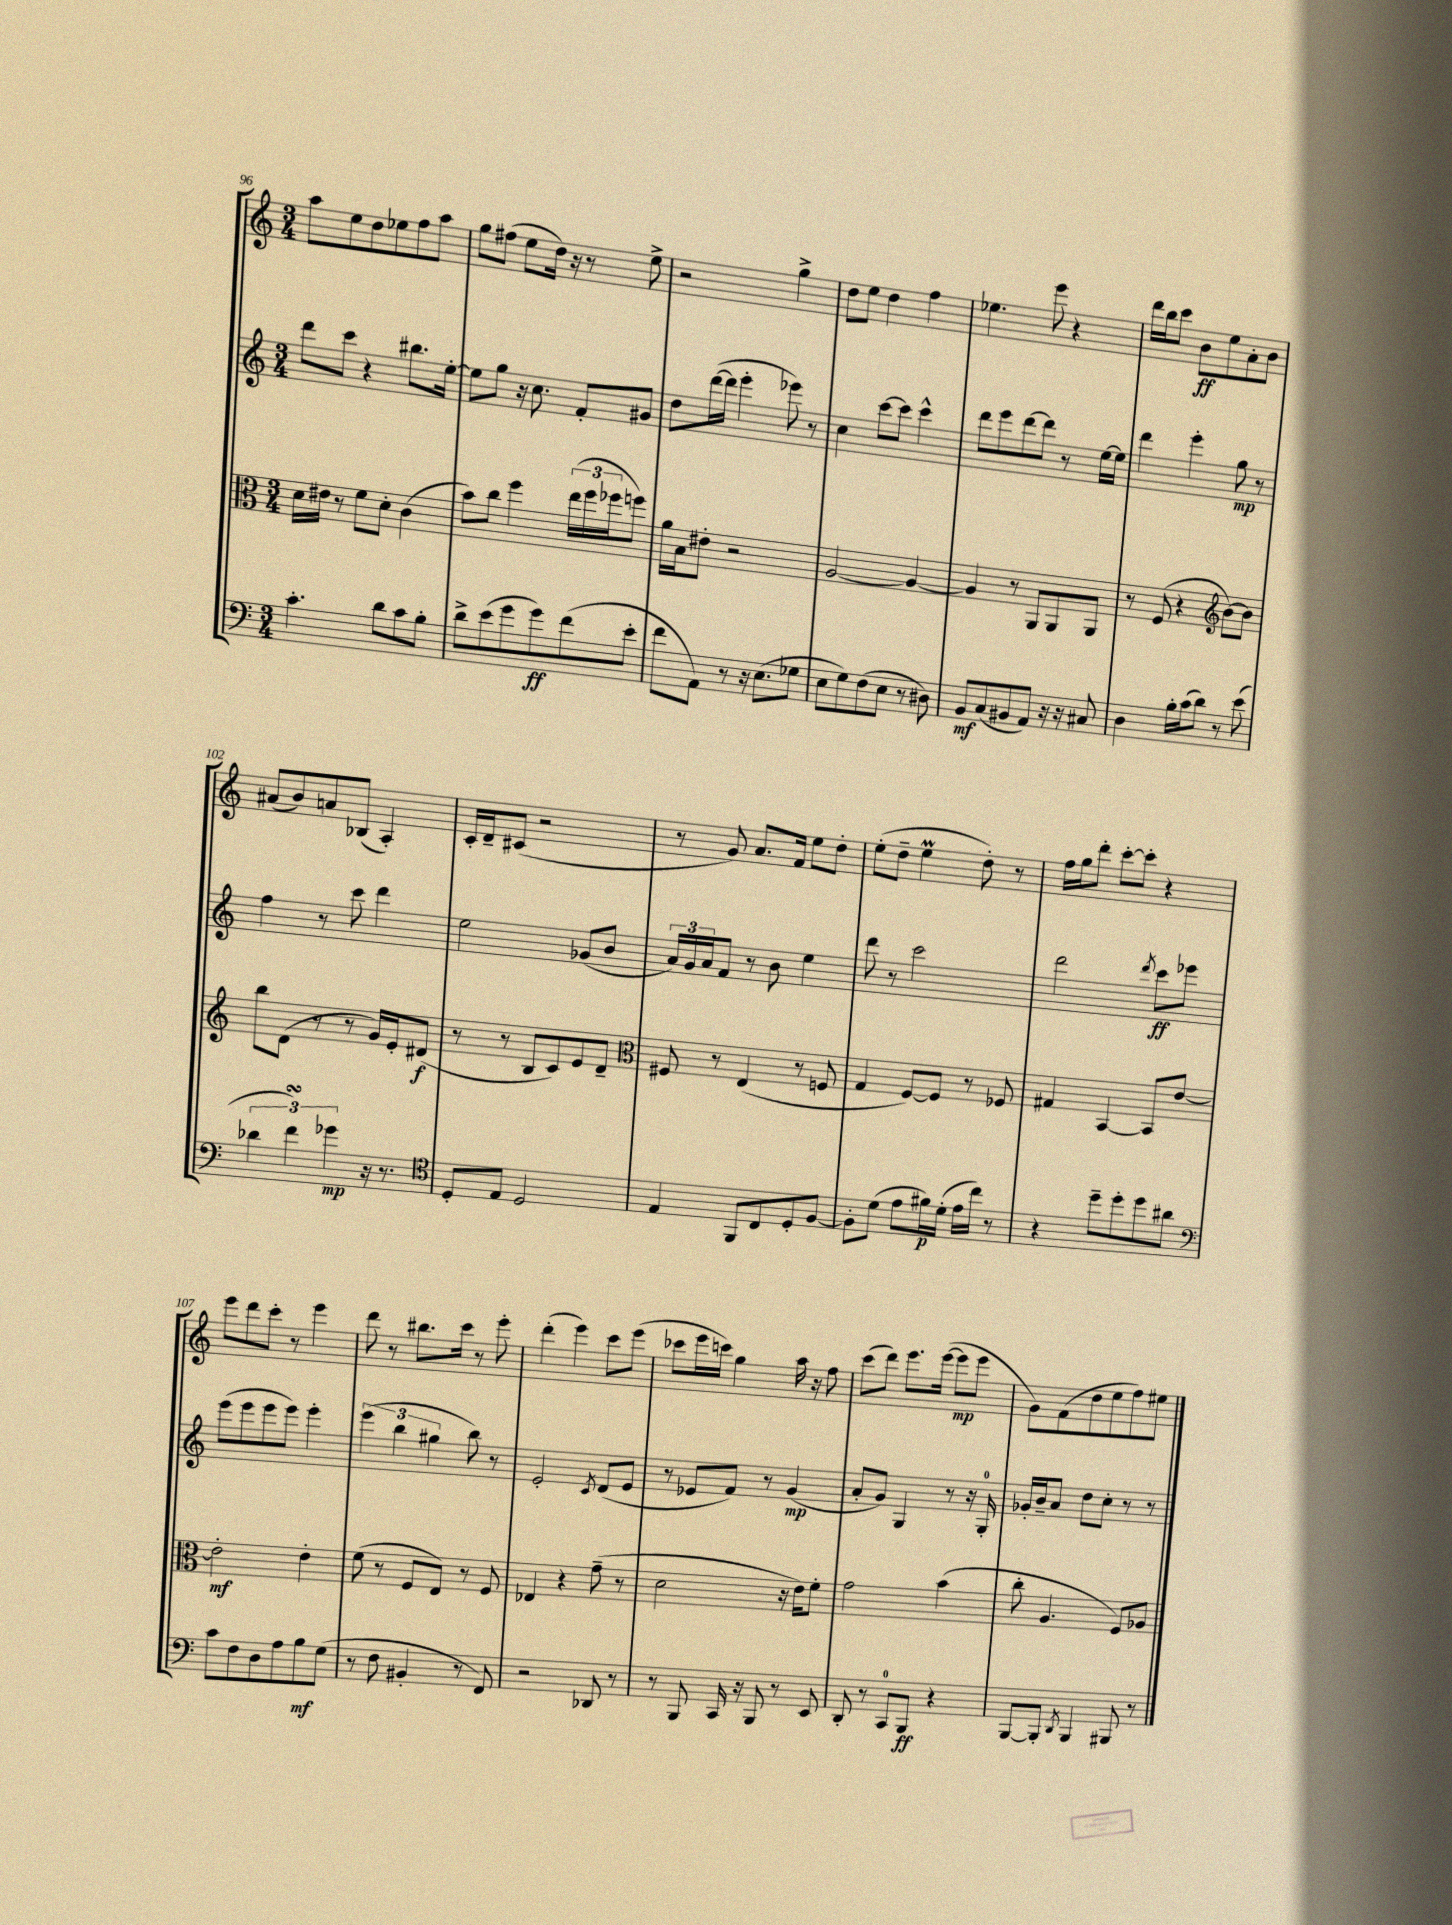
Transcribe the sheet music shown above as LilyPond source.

<<
\new StaffGroup <<
\new Staff = "s0" {
    \clef treble \key c \major \numericTimeSignature \time 3/4
    a''8 e''8 d''8 ees''8 f''8 a''8 |
    g''8 fis''8( e''8 d''16) r16 r8 e''8-> |
    r2 g''4-> |
    d''8 e''8 d''4 f''4 |
    ees''4. e'''8 r4 |
    d'''16 b''16 c'''8 b'8\ff e''8 a'8-. b'8 |
    ais'8( b'8) a'8 bes8( a4-.) |
    c'16-. d'16-- cis'8( r2 |
    r8 g'8) a'8. f'16 e''8 d''8-. |
    e''8-.( d''8-- e''4\prall d''8-.) r8 |
    f''16 g''16 d'''8-. c'''8~-. c'''8-. r4 |
    e'''8 d'''8 c'''8-. r8 e'''4 |
    d'''8 r8 bis''8. c'''16 r8 e'''8-. |
    d'''4-.( e'''4) c'''8 e'''8( |
    ces'''8 e'''16 c'''16) g''4 a''16 r16 f''8 |
    c'''8( d'''8) e'''8. e'''16~( e'''8\mp e'''8 |
    g'8) f'8( d''8 e''8 f''8) eis''8 \bar "|." |
}
\new Staff = "s1" {
    \clef treble \key c \major \numericTimeSignature \time 3/4
    d'''8 c'''8 r4 bis''8. e''16~-. |
    e''8 g''8 r16 c''8. f'8-. gis'8 |
    d''8 d'''16~( d'''16 e'''4-. ees'''8) r8 |
    c''4 c'''8~ c'''8 c'''4-^ |
    d'''8 e'''8 d'''8~ d'''8 r8 e''16~ e''16 |
    d'''4 e'''4-. g''8\mp r8 |
    f''4 r8 c'''8 d'''4 |
    e''2 ges'8( b'8 |
    \tuplet 3/2 { a'16) g'16 a'16 } f'8 r8 b'8 e''4 |
    d'''8 r8 c'''2 |
    d'''2 \acciaccatura { d'''8 } c'''8\ff ees'''8 |
    e'''8( e'''8 e'''8 e'''8) e'''4-. |
    \tuplet 3/2 { e'''4( b''4 gis''4 } b''8) r8 |
    e'2-. \acciaccatura { c'8 } d'8( e'8 |
    r8 ees'8 f'8) r8 g'4\mp( |
    a'8-. g'8) g4 r8 r16 g16-0-. |
    ges'16-. b'16-- a'8 d''8 c''8-. r8 r8 \bar "|." |
}
\new Staff = "s2" {
    \clef alto \key c \major \numericTimeSignature \time 3/4
    d'16 eis'16 r8 f'8 d'8-. c'4( |
    b'8) c''8 f''4 \tuplet 3/2 { e''16( f''16 fes''16 } f''8) |
    a'16 b16 eis'8-. r2 |
    a2~ a4~ |
    a4 r8 a,8 a,8 a,8 |
    r8 f8( r4 \clef treble b'8~) b'8 |
    b''8 d'8( r8 r8 g'16) e'16-. dis'8\f( |
    r8 r8 b8 c'8) e'8 d'8-- |
    \clef alto fis8 r8 e4( r8 f8 |
    g4 f8~) f8 r8 fes8 |
    gis4 b,4~ b,8 e'8~ |
    e'2-.\mf e'4-. |
    f'8( r8 f8 e8) r8 f8 |
    ees4 r4 g'8--( r8 |
    d'2 r16 e'16) f'8-. |
    g'2 b'4( |
    c''8-. a4. f8) aes8 \bar "|." |
}
\new Staff = "s3" {
    \clef bass \key c \major \numericTimeSignature \time 3/4
    c'4.-. d'8 c'8 b8-. |
    d'8-> e'8( g'8 g'8\ff) f'8( e'8-. |
    f'8 a,8) r8 r16 e8.( ges8 |
    e8 g8) f8( e8 r8 dis8) |
    b,8\mf c8( bis,8 a,8) r16 r16 cis8 |
    d4 b16-. c'16( d'8) r8 e'8( |
    \tuplet 3/2 { des'4 f'4\turn) ges'4\mp } r16 r8. |
    \clef tenor d8-. e8 d2 |
    e4 f,8 c8 d8-. f8~ |
    f8-. d'8( e'8 fis'16\p) d'16-.( e'16 c''16) r8 |
    r4 d''8-- d''8-. d''8 ais'8 |
    \clef bass c'8 f8 d8 a8 b8\mf g8( |
    r8 f8 bis,4-. r8 f,8) |
    r2 des,8 r8 |
    r8 b,,8 c,16 r16 b,,8 r8 e,8 |
    d,8-. r8 c,8-0 b,,8\ff r4 |
    b,,8~ b,,8-. \acciaccatura { d,8 } b,,4 bis,,8 r8 \bar "|." |
}
>>
>>
\layout { \context { \Score currentBarNumber = #96 } }
